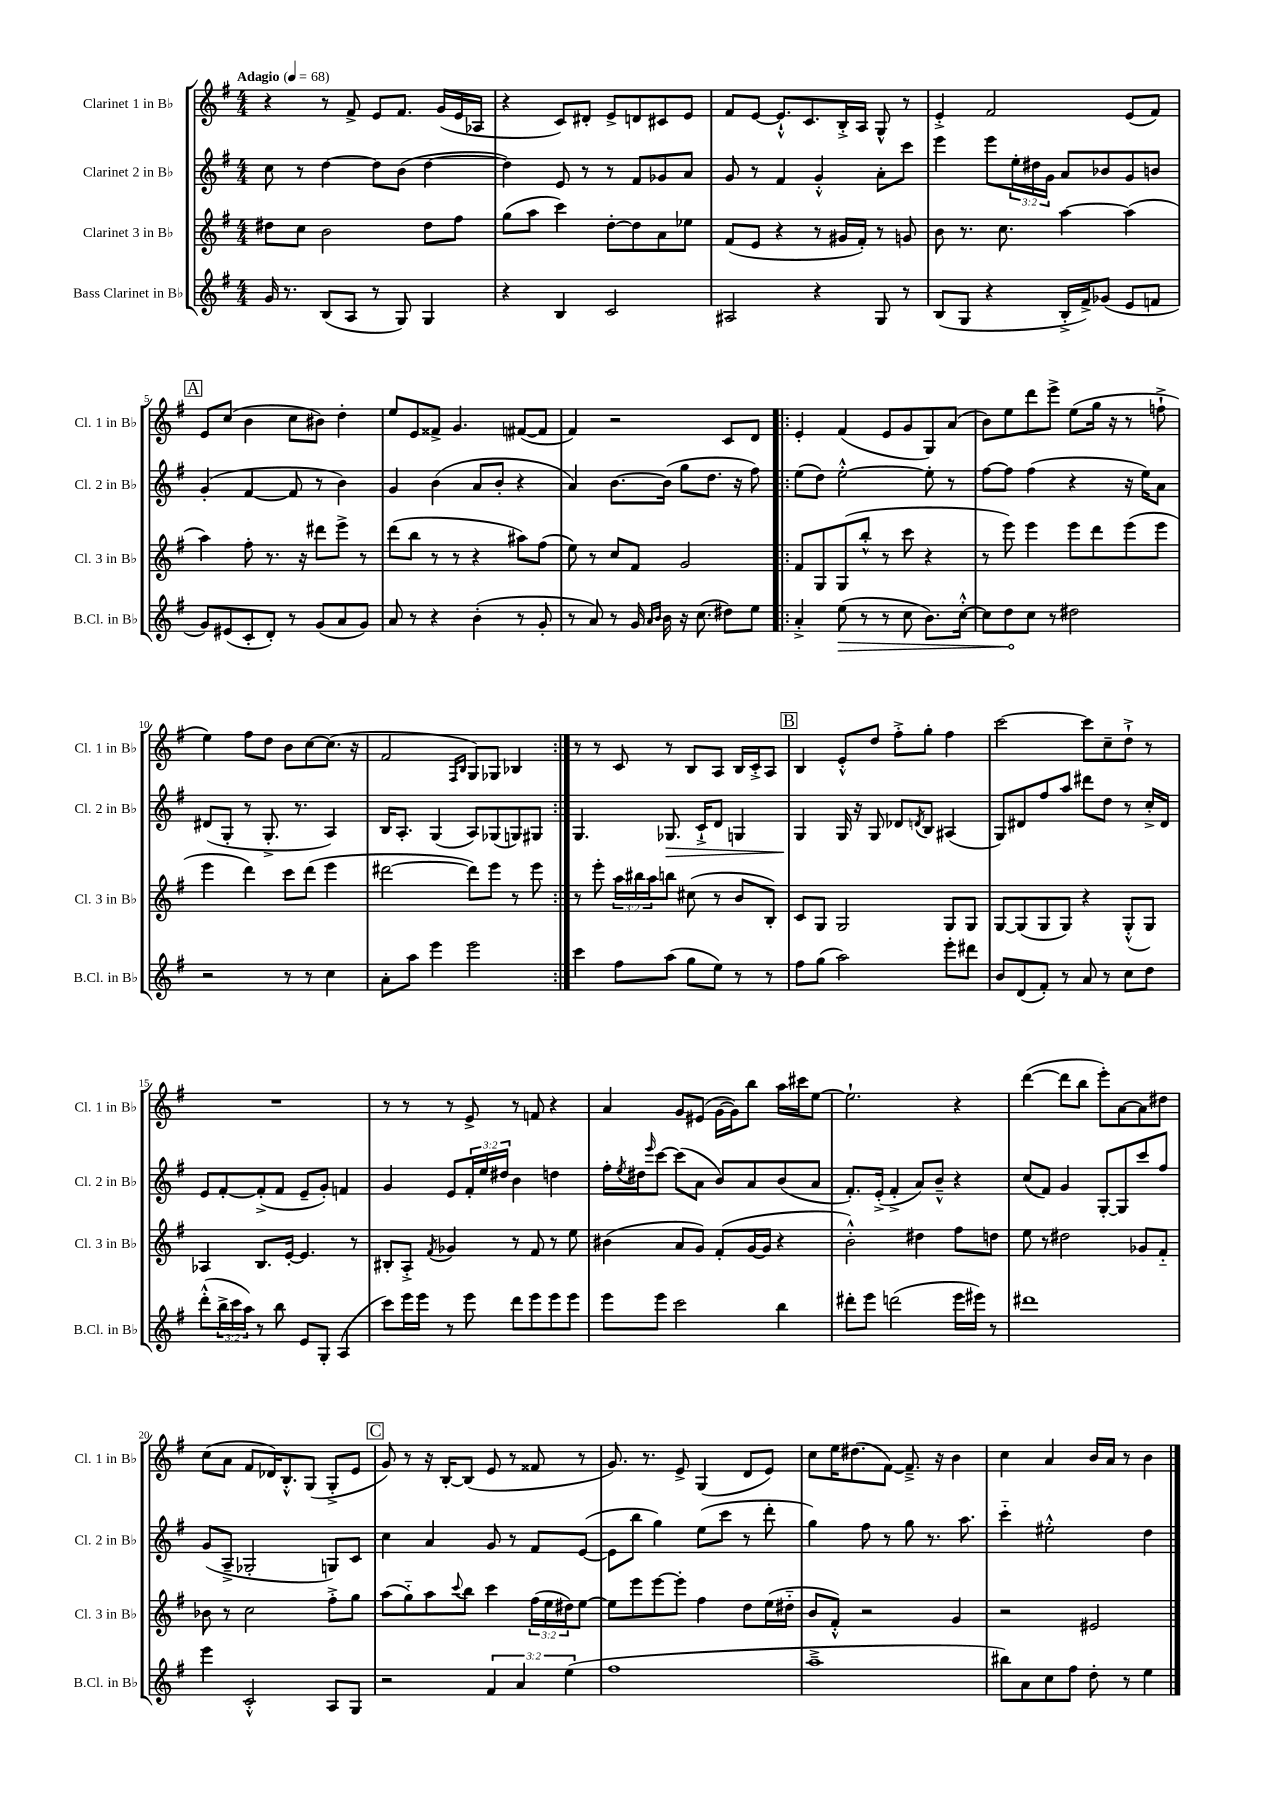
<<
\new StaffGroup <<
\new Staff = "s0" \with { instrumentName = "Clarinet 1 in Bb" shortInstrumentName = "Cl. 1 in Bb" } {
    \clef treble \key g \major \numericTimeSignature \time 4/4 \tempo "Adagio" 4 = 68
    r4 r8 fis'8-> e'8 fis'8. g'16( e'16 aes16 |
    r4 c'8) dis'8-. e'8-> d'8 cis'8 e'8 |
    fis'8 e'8~ e'8.-!-^ c'8. b16-.-> a16 g8-^ r8 |
    e'4-.-> fis'2 e'8( fis'8) |
    \mark \markup { \box "A" } e'8 c''8( b'4 c''8 bis'8) d''4-. |
    e''8 e'8 fisis'8-> g'4. fis'8~( fis'8 |
    fis'4) r2 c'8 d'8 |
    \repeat volta 2 { e'4-. fis'4( e'8 g'8 g8) a'8( |
    b'8) e''8 d'''8 e'''8-> e''8( g''16 r16 r8 f''8-!-> |
    e''4) fis''8 d''8 b'8 c''8~ c''8.( r16 |
    fis'2 \grace { fis16 b16 } g8) ges8 bes4 | }
    r8 r8 c'8 r8 b8 a8 b16 c'16-.-> a8 |
    \mark \markup { \box "B" } b4 e'8-.-^ d''8 fis''8-.-> g''8-. fis''4 |
    c'''2~ c'''8 c''8-- d''8-!-> r8 |
    R1 |
    r8 r8 r8 e'8-> r8 f'8 r4 |
    a'4 g'8 eis'8( g'16~ g'16) b''8 a''16 cis'''16 e''8~ |
    e''2.-! r4 |
    d'''4~( d'''8 b''8 e'''8-.) a'8~ a'8 dis''8 |
    c''8( a'8 fis'8 des'16) b8.-.-^ g8( g8-.-> e'8 |
    \mark \markup { \box "C" } g'8) r8 r16 b16~-. b8( e'8 r8 fisis'8 r8 |
    g'8.) r8. e'8-> g4( d'8 e'8) |
    c''8 e''16 dis''8.( fis'8~) fis'8.---> r16 b'4 |
    c''4 a'4 b'16 a'16 r8 b'4 \bar "|." |
}
\new Staff = "s1" \with { instrumentName = "Clarinet 2 in Bb" shortInstrumentName = "Cl. 2 in Bb" } {
    \clef treble \key g \major \numericTimeSignature \time 4/4 \override Staff.TupletNumber.text = #tuplet-number::calc-fraction-text
    c''8 r8 d''4~ d''8 b'8( d''4~ |
    d''4) e'8 r8 r8 fis'8 ges'8 a'8 |
    g'8 r8 fis'4 g'4-.-^ a'8-. c'''8 |
    e'''4 e'''8 \tuplet 3/2 { e''16-. dis''16 g'16 } a'8 bes'8 g'8 b'8 |
    \mark \markup { \box "A" } g'4-.( fis'4~ fis'8 r8 b'4) |
    g'4 b'4( a'8 b'8-. r4 |
    a'4) b'8.~ b'16( g''8 d''8. r16 fis''8) |
    \repeat volta 2 { e''8( d''8) e''2~-.-^ e''8-. r8 |
    fis''8~ fis''8 fis''4( r4 r16 e''16) a'8 |
    dis'8( g8-. r8 g8.-.-> r8. a4) |
    b16 a8.-. g4( a8) ges8( g8) gis8 | }
    g4. ges8.\> c'16-!-> d'8 g4 |
    \mark \markup { \box "B" } g4\! g16 r16 g8 des'8 \acciaccatura { d'8 } b8 ais4( |
    g8) dis'8 fis''8 a''8 dis'''8 d''8 r8 c''16-.-> dis'16 |
    e'8 fis'8~-. fis'8-.->( fis'8 e'8-- g'8-.) f'4 |
    g'4 e'8 \tuplet 3/2 { fis'16-. e''16 dis''16 } b'4 d''4 |
    fis''16-. \acciaccatura { e''8 } dis''16 \grace { e'''16 } c'''8~ c'''8( a'8 b'8) a'8 b'8( a'8 |
    fis'8.-.) e'16-.->( fis'4-.-> a'8) b'8---^ r4 |
    c''8( fis'8) g'4 g8~-. g8 c'''8 fis''8 |
    g'8( a8---> ges2-. g8) c'8 |
    \mark \markup { \box "C" } c''4 a'4 g'8 r8 fis'8 e'8~( |
    e'8 b''8 g''4) e''8( c'''8 r8 d'''8-. |
    g''4) fis''8 r8 g''8 r8. a''8. |
    c'''4-_ eis''2-.-^ d''4 \bar "|." |
}
\new Staff = "s2" \with { instrumentName = "Clarinet 3 in Bb" shortInstrumentName = "Cl. 3 in Bb" } {
    \clef treble \key g \major \numericTimeSignature \time 4/4 \override Staff.TupletNumber.text = #tuplet-number::calc-fraction-text
    dis''8 c''8 b'2 dis''8 fis''8 |
    g''8( a''8 c'''4) d''8~-. d''8 a'8 ees''8 |
    fis'8( e'8 r4 r8 gis'16 fis'16-.) r8 g'8 |
    b'8 r8. c''8. a''4~ a''4( |
    \mark \markup { \box "A" } a''4) fis''8-. r8. r16 dis'''8 e'''8-> r8 |
    d'''8( b''8 r8 r8 r4 ais''8) fis''8( |
    e''8) r8 c''8 fis'8 g'2 |
    \repeat volta 2 { fis'8 g8 g8( b''8-.-^ r8 c'''8 r4 |
    r8 e'''8) e'''4 e'''8 d'''8 e'''8( e'''8 |
    e'''4 d'''4) c'''8 d'''8( e'''4 |
    dis'''2~ dis'''8) e'''8 r8 e'''8 | }
    r8 e'''8-. \tuplet 3/2 { a''16 bis''16 a''16 } b''8 cis''8( r8 b'8 b8-.) |
    \mark \markup { \box "B" } c'8 g8 g2 g8 g8 |
    g8~ g8( g8 g8) r4 g8-.-^( g8) |
    aes4 b8. e'16~-. e'4. r8 |
    bis8-. a8-.-> \acciaccatura { fis'8 } ges'4 r8 fis'8 r8 e''8 |
    bis'4( a'8 g'8) fis'8-.( g'16~ g'16 r4 |
    b'2-.-^) dis''4 fis''8 d''8 |
    e''8 r8 dis''2 ges'8 fis'8-_ |
    bes'8 r8 c''2 fis''8-.-> g''8 |
    \mark \markup { \box "C" } a''8( g''8-_) a''8 \appoggiatura { c'''8 } b''8 c'''4 \tuplet 3/2 { fis''16( e''16 dis''16) } e''8~ |
    e''8 e'''8 e'''8~ e'''8-. fis''4 d''8 e''16( dis''16-_ |
    b'8 fis'8-.-^) r2 g'4 |
    r2 eis'2 \bar "|." |
}
\new Staff = "s3" \with { instrumentName = "Bass Clarinet in Bb" shortInstrumentName = "B.Cl. in Bb" } {
    \clef treble \key g \major \numericTimeSignature \time 4/4 \override Staff.TupletNumber.text = #tuplet-number::calc-fraction-text
    g'16 r8. b8( a8 r8 g8) g4 |
    r4 b4 c'2 |
    ais2 r4 g8 r8 |
    b8( g8 r4 b16-.-> fis'16->) ges'8( e'8 f'8 |
    \mark \markup { \box "A" } g'8) eis'8( c'8-. d'8-.) r8 g'8( a'8 g'8) |
    a'8 r8 r4 b'4-.( r8 g'8-. |
    r8 a'8) r8 g'16 \grace { a'16 b'16 } b'16 r16 c''8.( dis''8) e''8 |
    \repeat volta 2 { a'4-.-> \once \override Hairpin.circled-tip = ##t e''8\>( r8 r8 c''8 b'8.) c''16~-.-^ |
    c''8 d''8\! c''8 r8 dis''2 |
    r2 r8 r8 c''4 |
    a'8-. a''8 e'''4 e'''2 | }
    c'''4 fis''8 a''8( g''8 e''8) r8 r8 |
    \mark \markup { \box "B" } fis''8 g''8( a''2) e'''8-. dis'''8 |
    b'8 d'8( fis'8-.) r8 a'8 r8 c''8 d''8 |
    d'''8-.-^( \tuplet 3/2 { b''16-> c'''16 a''16) } r8 b''8 e'8 g8-. a4( |
    c'''8) e'''16 e'''16 r8 e'''8 d'''8 e'''8 e'''8 e'''8 |
    e'''8 e'''8 c'''2 b''4 |
    dis'''8-. e'''8 d'''2( e'''16 eis'''16) r8 |
    dis'''1 |
    e'''4 c'2-.-^ a8 g8 |
    \mark \markup { \box "C" } r2 \tuplet 3/2 { fis'4 a'4 e''4( } |
    fis''1 |
    a''1---> |
    bis''8) a'8 c''8 fis''8 d''8-. r8 e''4 \bar "|." |
}
>>
>>
